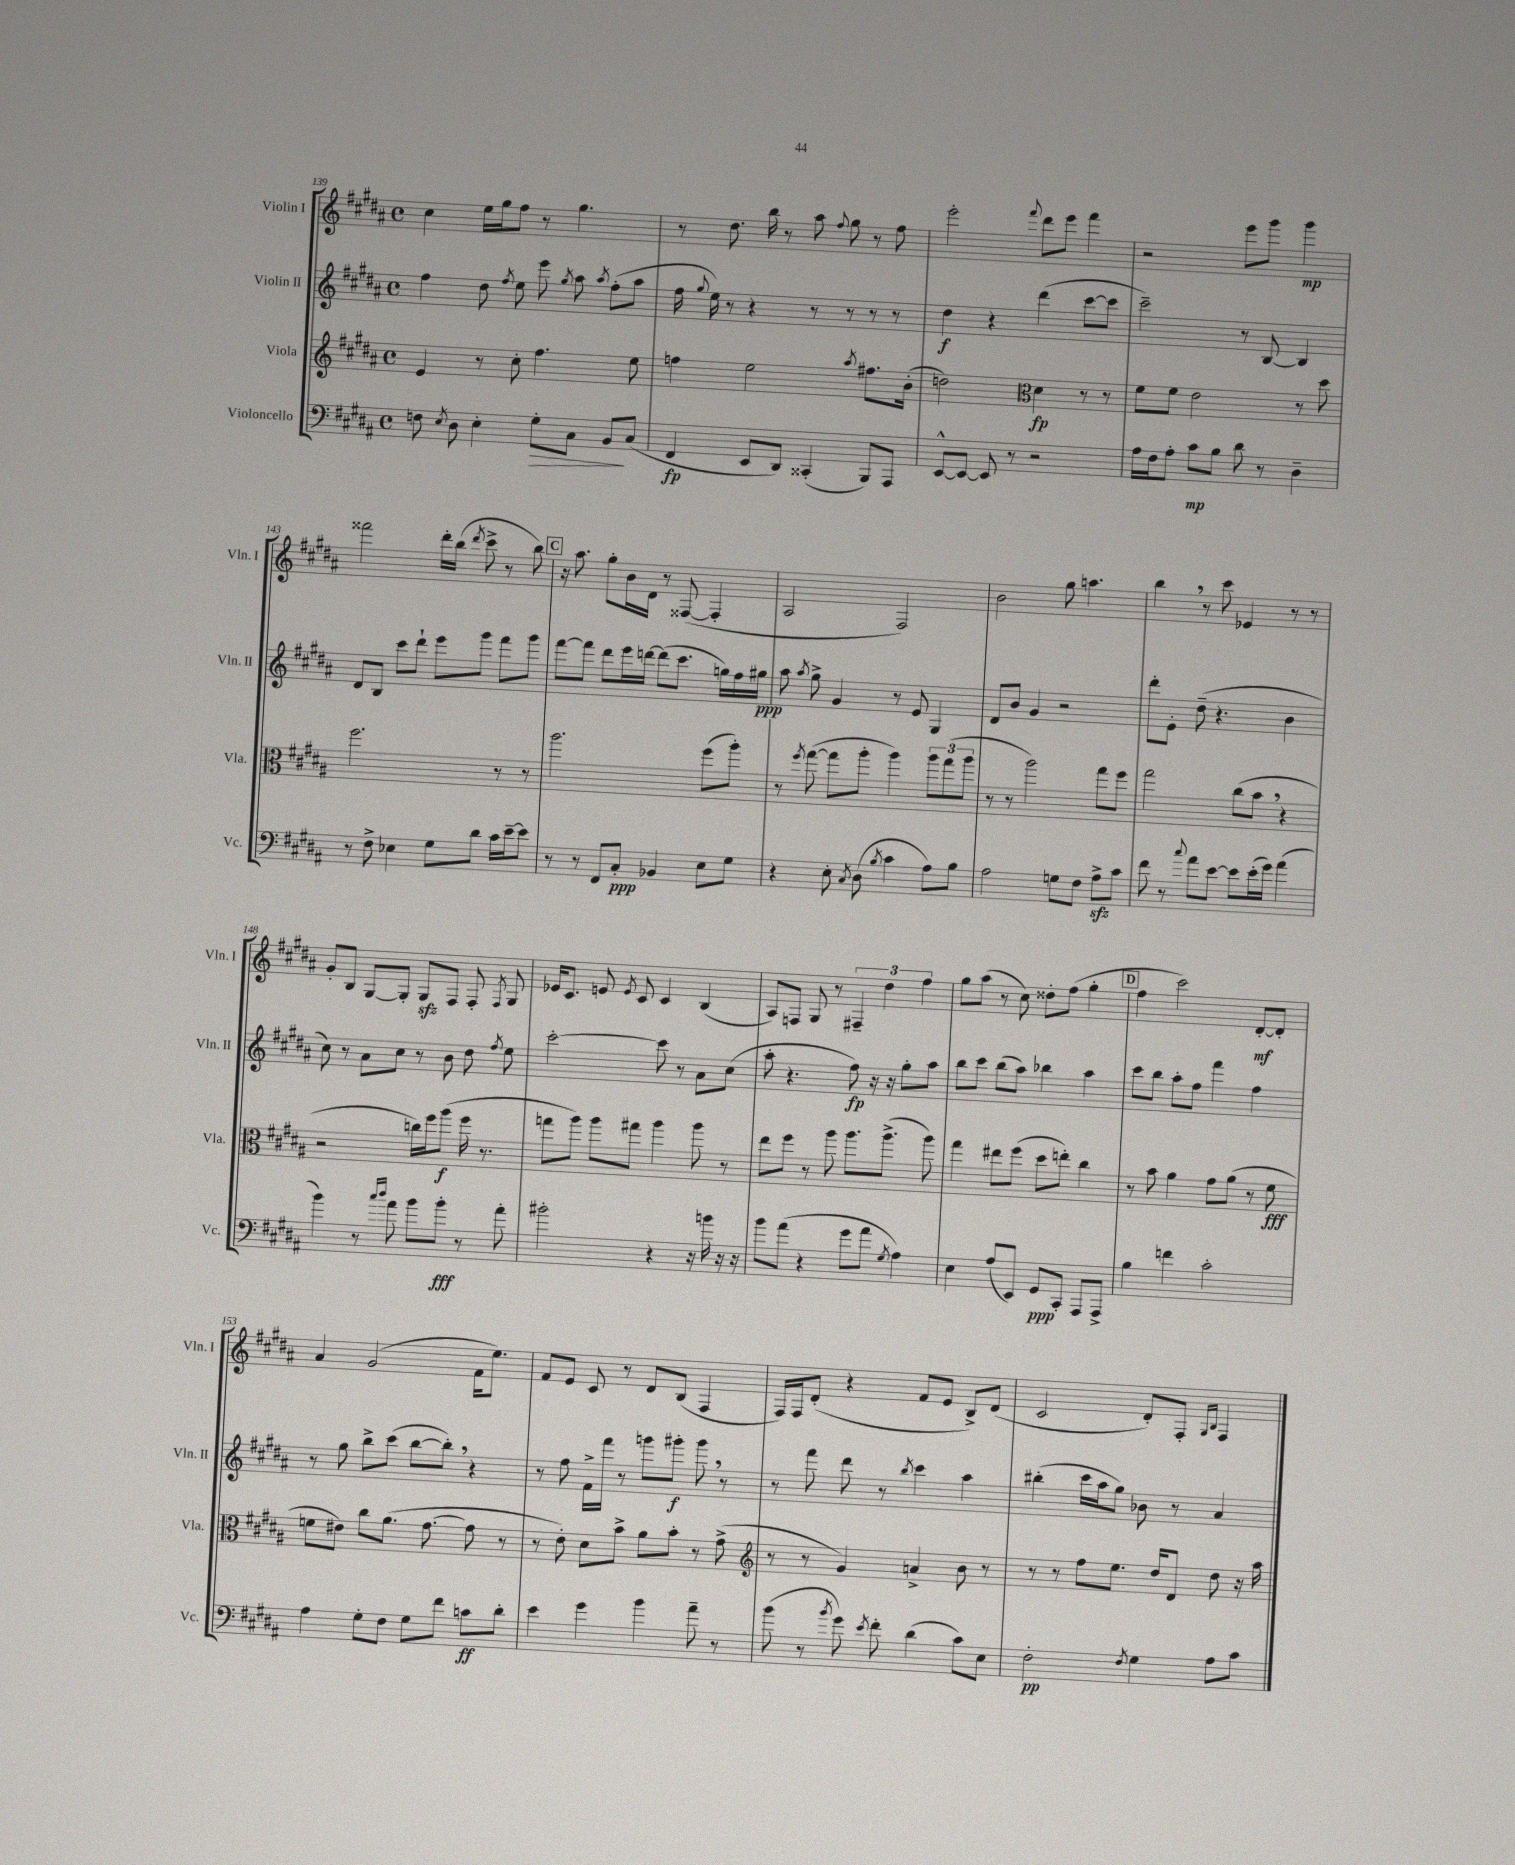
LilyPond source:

<<
\new StaffGroup <<
\new Staff = "s0" \with { instrumentName = "Violin I" shortInstrumentName = "Vln. I" } {
    \clef treble \key b \major \defaultTimeSignature \time 4/4
    \autoBeamOff cis''4 e''16[ gis''16 fis''8] r8 gis''4. |
    r8 dis''8. b''16 r8 ais''8 \appoggiatura { fis''8 } gis''8 r8 fis''8 |
    e'''2-. \appoggiatura { fis'''8 } dis'''8[ e'''8] fis'''4 |
    r2 e'''8[ gis'''8] gis'''4\mp |
    fisis'''2 dis'''16[-. b''16]( \acciaccatura { dis'''8 } cis'''8-> r8 b''8) |
    \mark \markup { \box "C" } r16 ais''8. gis''8[-. b'16 dis'16] r8 fisis8~( fisis4-. |
    ais2 fis2) |
    b'2 gis''8 a''4. |
    b''4 \breathe r8 cis'''8 ees'4 r8 r8 |
    gis'8[-. b8] gis8[~ gis8]-. gis8[\sfz fis8] fis8-. \acciaccatura { fis8 } gis8 |
    ees'16[ cis'8.] e'8 \acciaccatura { e'8 } cis'8 cis'4 b4( |
    ais8[) f8] gis8 r8 \tuplet 3/2 { fis4-- dis''4 fis''4 } |
    gis''8[ ais''8]( r8 cis''8) disis''8[-. fis''8]( gis''4-. |
    \mark \markup { \box "D" } fis''4 cis'''2) dis'8[~-.\mf dis'8]-. |
    ais'4 gis'2( fis'16[ e''8.]) |
    fis'8[ e'8] cis'8 r8 dis'8[ b8]( fis4 |
    fis16[) fis16 dis'8]-.( r4 fis'8[ e'8] b8[->) dis'8]( |
    cis'2 dis'8[-.) fis8]-. \grace { gis16[ b16] } fis4 \bar "|." |
}
\new Staff = "s1" \with { instrumentName = "Violin II" shortInstrumentName = "Vln. II" } {
    \clef treble \key b \major \defaultTimeSignature \time 4/4
    \autoBeamOff fis''4 dis''8 \acciaccatura { fis''8 } e''8 e'''8 \acciaccatura { gis''8 } ais''8 \acciaccatura { ais''8 } fis''8[-.( ais''8] |
    fis''16 \appoggiatura { gis''8 } e''16) r8 r4 r8 r8 r8 r8 |
    dis''4\f r4 dis'''4( cis'''8[~ cis'''8] |
    cis'''2--) r8 b8~ b4 |
    dis'8[ b8] cis'''8[ dis'''8]-! e'''8[ gis'''8] fis'''8[ gis'''8] |
    \mark \markup { \box "C" } fis'''8[~ fis'''8] dis'''8[ e'''16 d'''16]~ d'''8[( cis'''8.] g''16[) fis''16 gis''16]\ppp |
    ais''8 \acciaccatura { ais''8 } gis''8-> gis'4 r8 e'8 gis4 |
    dis'8[ b'8] gis'4 r2 |
    dis'''8[-. e'8]-. dis''8--( r4. b'4 |
    cis''8) r8 ais'8[ cis''8] r8 b'8 dis''8 \acciaccatura { fis''8 } e''8 |
    cis'''2~-. cis'''8 r8 ais'8[ cis''8]( |
    ais''8-. r4. fis''8\fp) r16 r16 gis''8[-. ais''8] |
    b''8[ cis'''8] b''8[( ais''8]) bes''4 ais''4 |
    \mark \markup { \box "D" } cis'''8[ b''8] ais''8[-. fis''8] fis'''4 fis''4 |
    r8 gis''8 b''8[-> cis'''8]( b''8[~ b''8]-.) \breathe r4 |
    r8 fis''8 fis'16[-> fis'''16] r8 g'''8[ gis'''8]-.\f gis'''8 \breathe r8 |
    r8 fis'''8 dis'''8 r8 \acciaccatura { b''8 } cis'''4 ais''4 |
    bis''4-.( cis'''16[ ais''16 gis''8]) bes'8 r8 ais'4 \bar "|." |
}
\new Staff = "s2" \with { instrumentName = "Viola" shortInstrumentName = "Vla." } {
    \clef treble \key b \major \defaultTimeSignature \time 4/4
    \autoBeamOff e'4 r8 cis''8-. fis''4. e''8 |
    f''4 e''2 \acciaccatura { ais''8 } fis''8.[ b'16]-.( |
    d''2) \clef alto dis'4\fp r8 r8 |
    fis'8[ fis'8] e'2 r8 dis''8 |
    fis''2. r8 r8 |
    \mark \markup { \box "C" } ais''2. fis''8[( ais''8]-.) |
    r8 \acciaccatura { fis''8 } gis''8~( gis''8[ ais''8]-. ais''4) \tuplet 3/2 { ais''8[ gis''8( ais''8] } |
    r8 r8 ais''2) gis''8[ fis''8] |
    gis''2 cis''8[( b'8] \breathe r4 |
    r2 c''16[) fis''16 ais''8]\f( fis''16 r8. |
    g''8[ ais''8]) ais''8[ gis''8] ais''4 ais''8 r8 |
    e''8[ fis''8] r8 ais''8 ais''8.[ ais''8.]->( ais''8) |
    gis''4 eis''8[ fis''8]( dis''8[ e''8]-.) cis''4 |
    \mark \markup { \box "D" } r8 b'8 ais'4 gis'8[ ais'8]( r8 fis'8\fff |
    f'8[ eis'8]) cis''8[ ais'8.]( gis'8.~ gis'8 r8 |
    r8 e'8-.) dis'8[ b'8]-> ais'8[ b'8]-. r8 gis'8->( |
    \clef treble r8 r8 gis'4) a'4-> b'8 r8 |
    r8 r8 fis''8[ e''8.] dis''16[ dis'8] dis''8 r16 ais''16 \bar "|." |
}
\new Staff = "s3" \with { instrumentName = "Violoncello" shortInstrumentName = "Vc." } {
    \clef bass \key b \major \defaultTimeSignature \time 4/4
    \autoBeamOff f8 \acciaccatura { e8 } dis8 e4-. gis8[-.\> cis8] b,8[\! cis8]( |
    fis,4\fp e,8[ dis,8]) cisis,4-.( b,,8[) ais,,8] |
    e,8[~-^ e,8]~ e,8 r8 r2 |
    ais16[ fis16 ais8]-. cis'8[\mp b8] dis'8 r8 dis4-- |
    r8 fis8-> ees4 gis8[ dis'8] cis'16[ e'16~-- e'8] |
    \mark \markup { \box "C" } r8 r8 fis,8[ cis8]-.\ppp bes,4 e8[ gis8] |
    r4 e8-. \acciaccatura { cis8 } dis8( \acciaccatura { b8 } cis'4 ais8[) b8] |
    ais2 g8[ fis8] ais8[->\sfz cis'8] |
    fis'8 r8 \appoggiatura { cis''8 } ais'8[ e'8]~ e'8[ e'16-.( gis'16]) ais'4( |
    b'4) r8 \grace { cis''16[ dis''16] } ais'8 b'8[ b'8]-.\fff r8 ais'8-. |
    bis'2-. r4 r16 b'16 r16 r16 |
    b'8[ ais'8]( r4 gis'8[ ais'8] \acciaccatura { gis8 } ais4) |
    e4 ais8[( e,8]) gis,8[\ppp cis,8]-. ais,,8[ ais,,8]-> |
    \mark \markup { \box "D" } b4 f'4 cis'2-. |
    ais4 gis8[-. fis8] gis8[ fis'8] c'8[\ff dis'8]-. |
    e'4 gis'4 b'4 ais'8-- r8 |
    b'8( r8 \acciaccatura { b'8 } gis'8) \acciaccatura { e'8 } fis'8-. dis'4( cis'8[) e8] |
    fis2-.\pp \acciaccatura { fis8 } gis4 ais8[ cis'8] \bar "|." |
}
>>
>>
\layout { \context { \Score currentBarNumber = #139 } }
